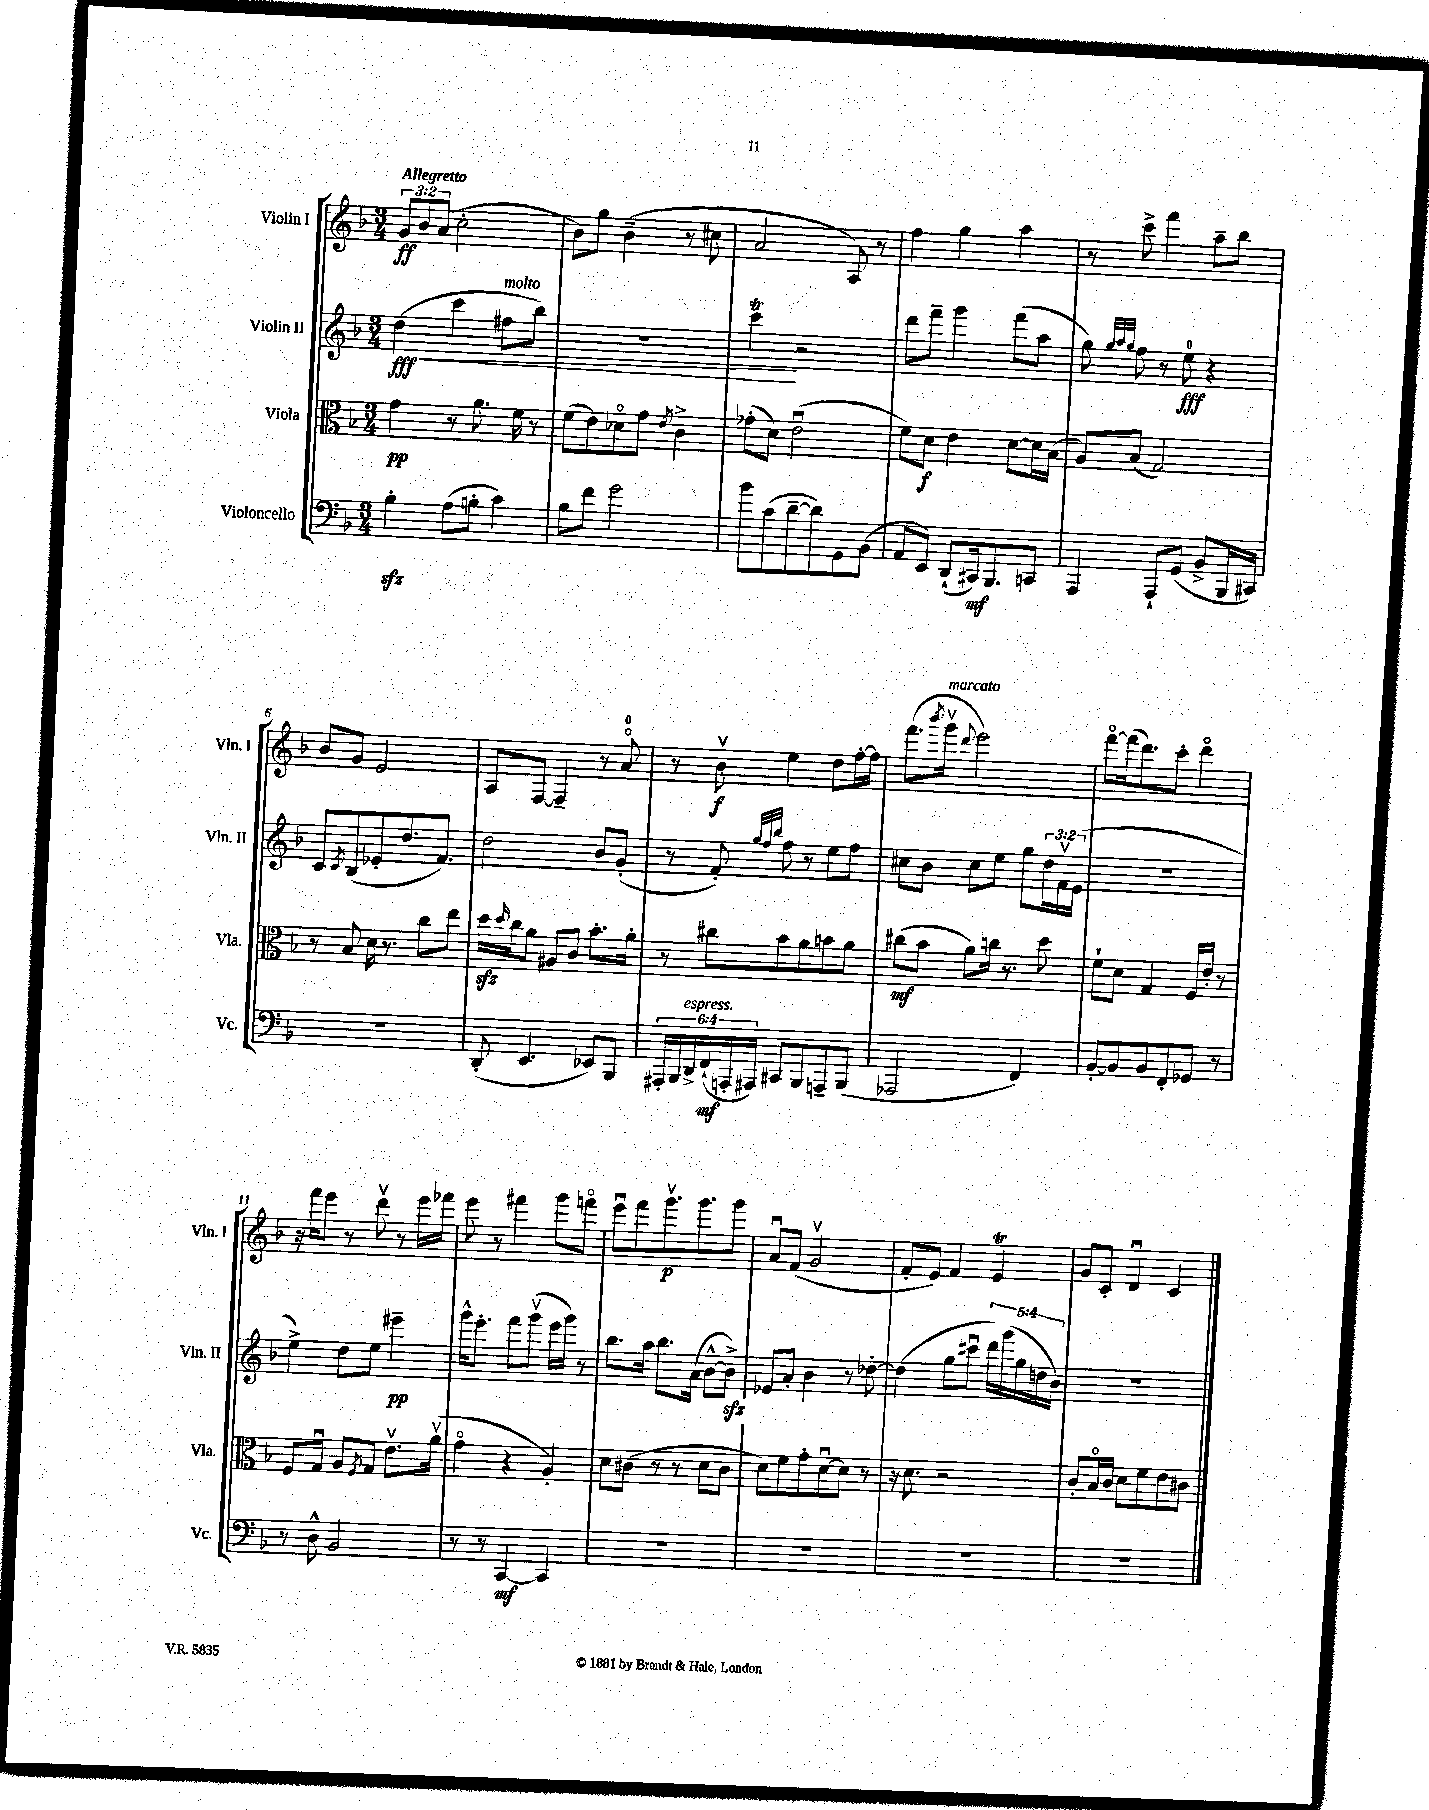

**kern	**dynam	**kern	**dynam	**kern	**dynam	**kern	**dynam
*part4	*part4	*part3	*part3	*part2	*part2	*part1	*part1
*staff4	*staff4	*staff3	*staff3	*staff2	*staff2	*staff1	*staff1
*I"Violoncello	*	*I"Viola	*	*I"Violin II	*	*I"Violin I	*
*I'Vc.	*	*I'Vla.	*	*I'Vln. II	*	*I'Vln. I	*
*clefF4	*	*clefC3	*	*clefG2	*	*clefG2	*
*k[b-]	*	*k[b-]	*	*k[b-]	*	*k[b-]	*
*M3/4	*	*M3/4	*	*M3/4	*	*M3/4	*
=1	=1	=1	=1	=1	=1	=1	=1
!	!	!	!	!	!	!LO:TX:a:B:t=Allegretto	!
!	!	!	!	!	!LO:HP:b	!	!
4B-zz'\	.	4g\	pp	(4dd\	< fff	12g/L	ff
.	.	.	.	.	.	12b-/	.
.	.	.	.	.	.	(12a/J	.
(8A\L	.	8r	.	4ccc\	.	2cc'\	.
8Bn'\J	.	8.a\	.	.	.	.	.
!	!	!	!	!LO:TX:a:i:t=molto	!	!	!
4c\)	.	.	.	8ff#X\L	.	.	.
.	.	16f\	.	.	.	.	.
.	.	8r	.	8bb-\J)	.	.	.
=2	=2	=2	=2	=2	=2	=2	=2
8B-\L	.	(8f\L	.	2.r	.	8b-\L)	.
8f\J	.	8e\)	.	.	.	8gg\J	.
2g\	.	8d-X\	.	.	.	(4b-~\	.
.	.	8g\J	.	.	.	.	.
.	.	8qe/	.	.	.	.	.
.	.	4c^\	.	.	.	8r	.
.	.	.	.	.	.	8cc#X\	.
=3	=3	=3	=3	=3	=3	=3	=3
8b-\L	.	(8g-X'\L	.	4cccT\	.	2a/	.
(8c\	.	8d\J)	.	.	.	.	.
[8d~\	.	(2eu\	.	2r	[	.	.
8d\])	.	.	.	.	.	.	.
8GG\	.	.	.	.	.	8A/)	.
(8BB-\J	.	.	.	.	.	8r	.
=4	=4	=4	=4	=4	=4	=4	=4
8AA/L	.	8f\L)	.	8ddd\L	.	4ff\	.
8EE/J)	.	8d\J	f	8fff~\J	.	.	.
(8DD`/L	.	4e\	.	4ggg\	.	4gg\	.
16CC#X/k)	mf	.	.	.	.	.	.
8.BBB-/	.	.	.	.	.	.	.
.	.	[8d\L	.	(8fff\L	.	4aa\	.
8CCn/J	.	16d\L]	.	8aa\J	.	.	.
.	.	(16B-\JJ	.	.	.	.	.
=5	=5	=5	=5	=5	=5	=5	=5
4AAA/	.	8A/L)	.	8gg\)	.	8r	.
.	.	.	.	32qqgg/LLL	.	.	.
.	.	.	.	32qqaa/	.	.	.
.	.	.	.	32qqgg/JJJ	.	.	.
.	.	(8B-/J	.	8ff\	.	8ccc^\	.
8AAA`/L	.	2G/)	.	8r	.	4fff\	.
(8GG/J	.	.	.	8ee\	fff	.	.
8BB-^/L	.	.	.	4r	.	8aa~\L	.
16BBB-/L	.	.	.	.	.	8bb-\J	.
16CC#X/JJ)	.	.	.	.	.	.	.
!!LO:LB:g=z
=6	=6	=6	=6	=6	=6	=6	=6
2.r	.	8r	.	8c/L	.	8b-/L	.
.	.	.	.	8qc/	.	.	.
.	.	8B-/	.	(8B-/	.	8g/J	.
.	.	16d\	.	8e-X'/	.	2e/	.
.	.	8.r	.	.	.	.	.
.	.	.	.	8.dd/	.	.	.
.	.	8cc\L	.	.	.	.	.
.	.	.	.	8.f/J)	.	.	.
.	.	8ee\J	.	.	.	.	.
=7	=7	=7	=7	=7	=7	=7	=7
(8DD'/	.	16ddzz\LL	.	2dd\	.	8A/L	.
.	.	16qqdd/	.	.	.	.	.
.	.	16cc\J	.	.	.	.	.
4.EE/	.	8a\J	.	.	.	[8F/J	.
.	.	8A#X/L	.	.	.	4F~/]	.
.	.	8c/J	.	.	.	.	.
8EE-X/L)	.	8.b-'\L	.	8b-/L	.	8r	.
8BBB-/J	.	.	.	(8g'/J	.	8a/	.
.	.	16a'\Jk	.	.	.	.	.
=8	=8	=8	=8	=8	=8	=8	=8
24AAA#X'/LL	.	8r	.	8r	.	8r	.
24BBB-/	.	.	.	.	.	.	.
!LO:TX:a:i:t=espress.	!	!	!	!	!	!	!
24DD^/	.	.	.	.	.	.	.
(24FF`/	mf	8cc#X\L	.	8f'/)	.	8b-v\	f
24AAAn'/	.	.	.	.	.	.	.
24AAA#X/JJ)	.	.	.	.	.	.	.
.	.	.	.	32qqgg/LLL	.	.	.
.	.	.	.	32qqff/	.	.	.
.	.	.	.	32qqbb-/JJJ	.	.	.
8CC#X/L	.	8b-\	.	8ff\	.	4ee\	.
8BBB-/	.	8a\	.	8r	.	.	.
8AAAn~/	.	8bn\	.	8ee\L	.	8dd\L	.
(8BBB-/J	.	8a\J	.	8ff\J	.	[16ff'\L	.
.	.	.	.	.	.	16ff\JJ]	.
=9	=9	=9	=9	=9	=9	=9	=9
2AAA-X/	.	(8cc#X\L	mf	8cc#X\L	.	(8.fff\L	.
.	.	8b-\J	.	8b-\J	.	.	.
.	.	.	.	.	.	8qbbb-/	.
!	!	!	!	!	!	!LO:TX:a:i:t=marcato	!
.	.	.	.	.	.	16gggv\Jk	.
.	.	.	.	.	.	8qqddd/	.
.	.	8a\L)	.	8cc#\L	.	2eee\)	.
.	.	16ccn\Jk	.	8ee\J	.	.	.
.	.	8.r	.	.	.	.	.
4FF/)	.	.	.	8gg\L	.	.	.
.	.	8dd\	.	24dd\L	.	.	.
.	.	.	.	24fv\	.	.	.
.	.	.	.	(24e\JJ	.	.	.
=10	=10	=10	=10	=10	=10	=10	=10
[8BB-'/L	.	8f`\L	.	2.r	.	[8fff\L	.
8BB-/]	.	8d\J	.	.	.	(16fff\k]	.
.	.	.	.	.	.	8.ddd\)	.
8BB-/	.	4G/	.	.	.	.	.
8FF'/	.	.	.	.	.	8ccc'\J	.
8GG-X/J	.	16F/LL	.	.	.	4ddd\	.
.	.	16e'/JJ	.	.	.	.	.
8r	.	8r	.	.	.	.	.
!!LO:LB:g=z
=11	=11	=11	=11	=11	=11	=11	=11
8r	.	8F/L	.	4ee^\)	.	16r	.
.	.	.	.	.	.	16fff\KL	.
8D^^\	.	8Gu/J	.	.	.	8eee\J	.
2BB-/	.	8A/L	.	8dd\L	.	8r	.
.	.	8qF/	.	.	.	.	.
.	.	8G/J	.	8ee\J	.	8dddv\	.
.	.	8.ev\L	.	4eee#X~\	pp	8r	.
.	.	.	.	.	.	16eee\LL	.
.	.	(16av\Jk	.	.	.	16fff-X\JJ	.
=12	=12	=12	=12	=12	=12	=12	=12
8r	.	4g\	.	16ggg^^\KL	.	8eee\	.
.	.	.	.	8.eee'\J	.	.	.
8r	.	.	.	.	.	8r	.
[4CC/	mf	4r	.	8fff\L	.	4fff#X\	.
.	.	.	.	(8gggv\J	.	.	.
4CC/]	.	4A'/)	.	16eee\LL	.	8ggg\L	.
.	.	.	.	16ggg\JJ)	.	.	.
.	.	.	.	8r	.	8fffn\J	.
=13	=13	=13	=13	=13	=13	=13	=13
2.r	.	8d\L	.	8.bb-\L	.	8eeeu\L	.
.	.	(8c#X\J	.	.	.	8fff\	.
.	.	.	.	16aa\Jk	.	.	.
.	.	8r	.	8.bb-\L	.	8.gggv\	p
.	.	8r	.	.	.	.	.
.	.	.	.	(16a\Jk	.	8.ggg\	.
.	.	8d\L	.	[8b-^^\L	.	.	.
.	.	8c#\J	.	8b-zz^\J])	.	8ggg\J	.
=14	=14	=14	=14	=14	=14	=14	=14
2.r	.	8d\L)	.	8e-X/L	.	8au/L	.
.	.	8f\	.	8a'/J	.	(8f/J	.
.	.	8g'\	.	4b-\	.	2gv/	.
.	.	[8du\	.	.	.	.	.
.	.	8d\J]	.	8r	.	.	.
.	.	8r	.	[8dd-X'\	.	.	.
=15	=15	=15	=15	=15	=15	=15	=15
2.r	.	16r	.	(4dd-\]	.	8f'/L	.
.	.	8.d\	.	.	.	.	.
.	.	.	.	.	.	8e/J)	.
.	.	2r	.	8gg\L	.	4f/	.
.	.	.	.	8ccc#Xu\J	.	.	.
.	.	.	.	20ddd\LL)	.	4et/	.
.	.	.	.	(20ggg\	.	.	.
.	.	.	.	20gg\	.	.	.
.	.	.	.	20ddn\	.	.	.
.	.	.	.	20b-\JJ)	.	.	.
=16	=16	=16	=16	=16	=16	=16	=16
2.r	.	8c'/L	.	2.r	.	8g/L	.
.	.	16B-/L	.	.	.	8c'/J	.
.	.	16c/JJ	.	.	.	.	.
.	.	8d\L	.	.	.	4du/	.
.	.	8f\	.	.	.	.	.
.	.	8e\	.	.	.	4c/	.
.	.	8c#X\J	.	.	.	.	.
==	==	==	==	==	==	==	==
*-	*-	*-	*-	*-	*-	*-	*-
